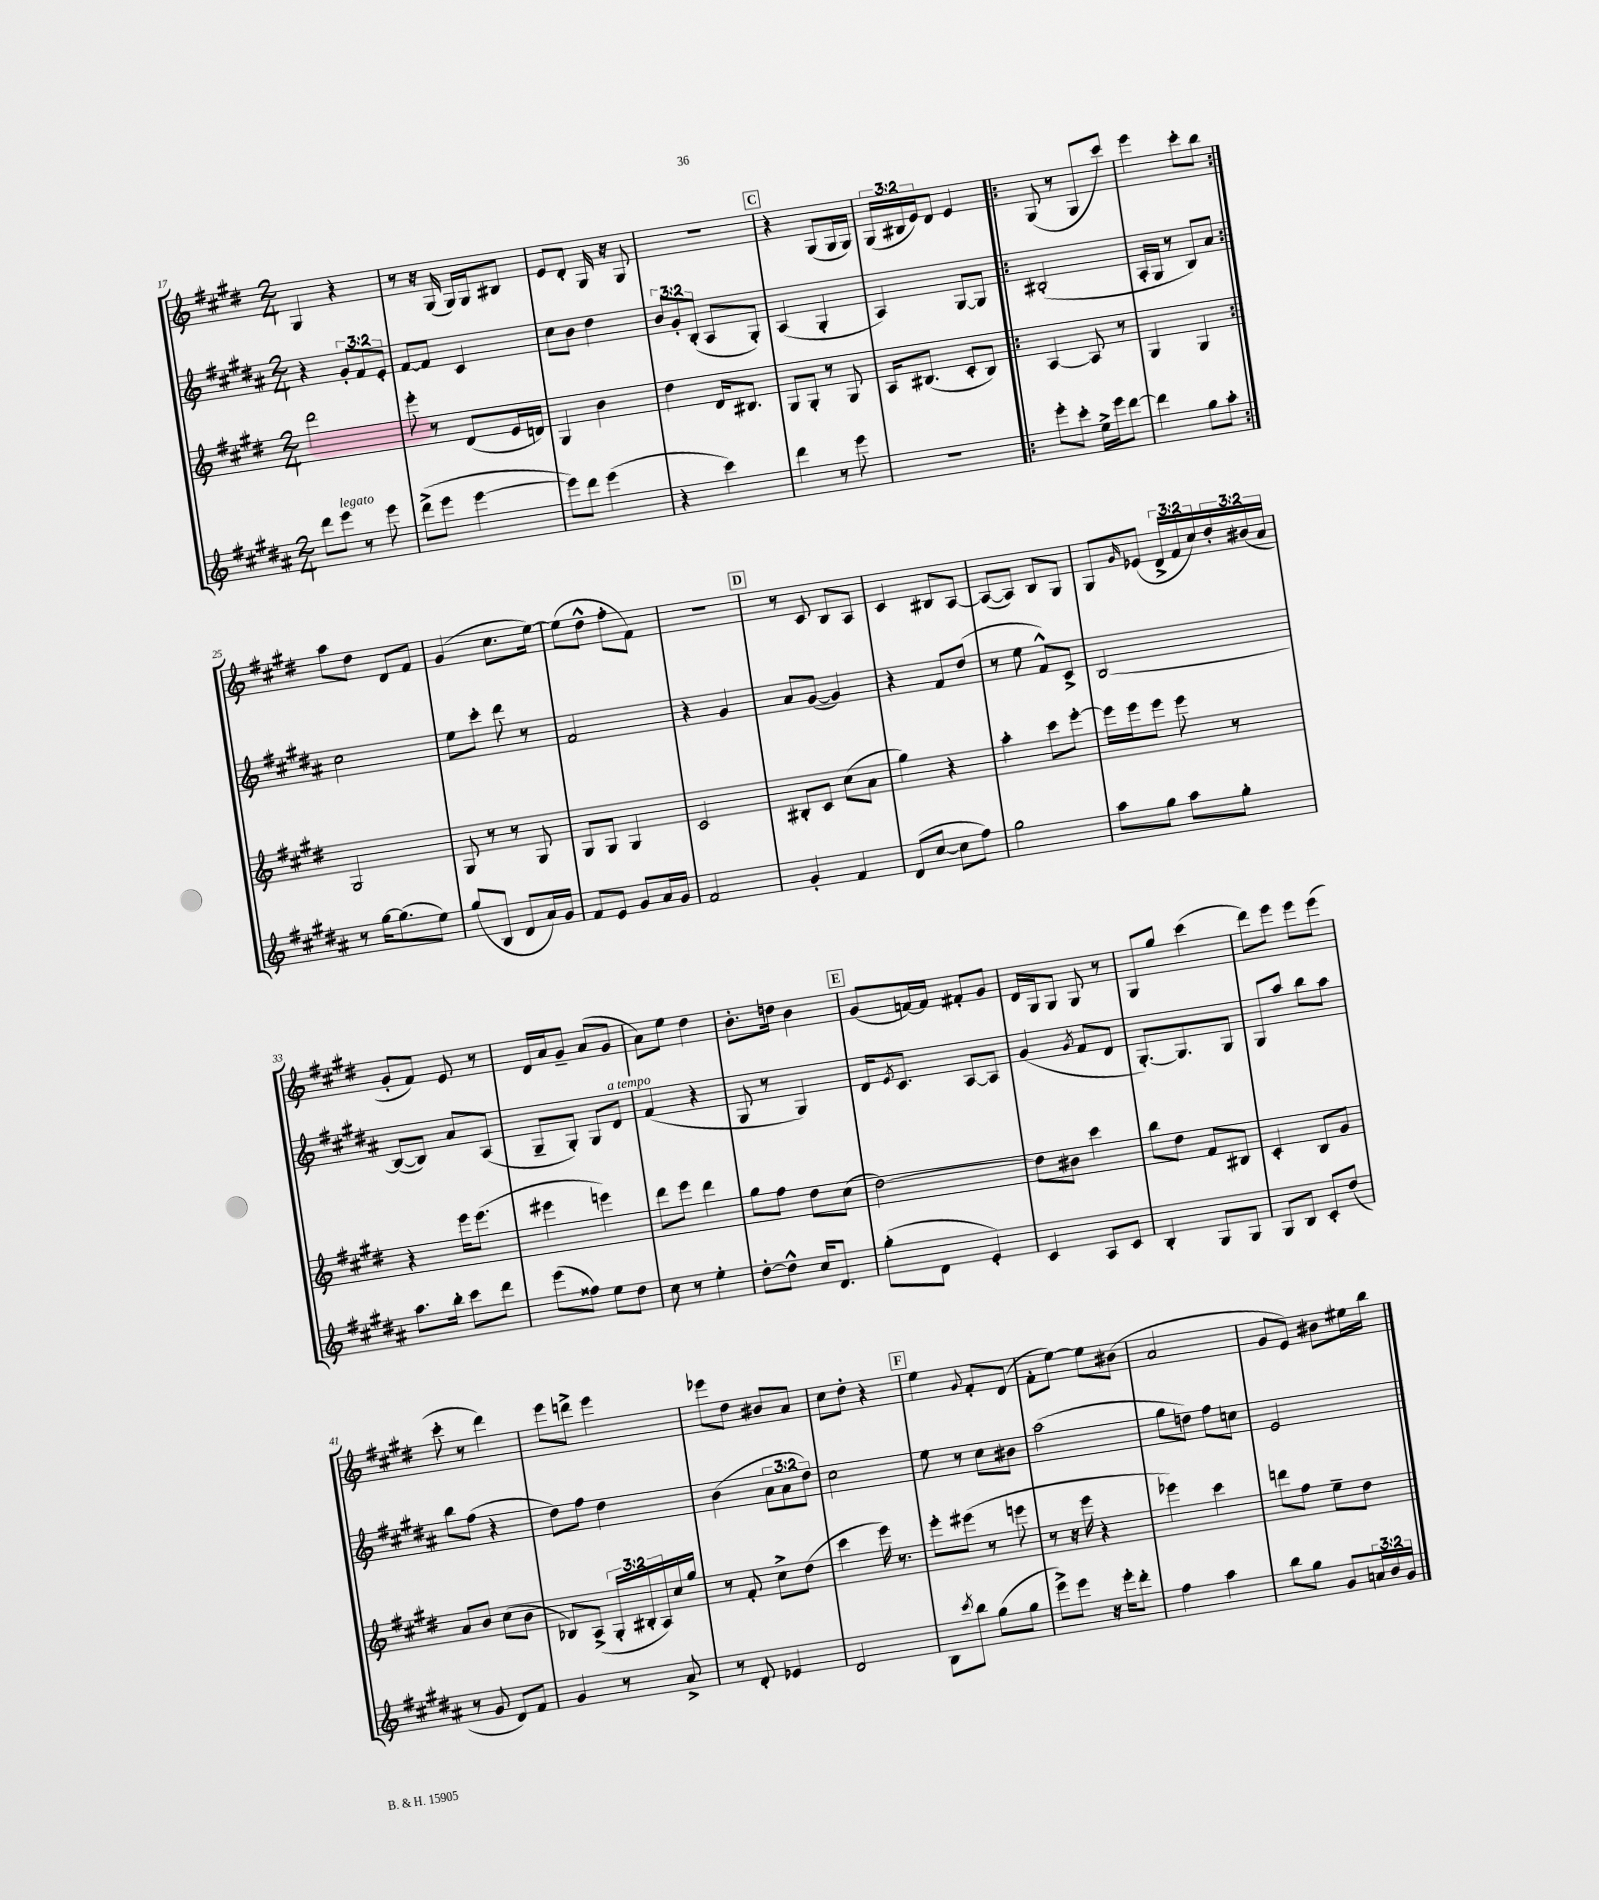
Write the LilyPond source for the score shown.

<<
\new StaffGroup <<
\new Staff = "s0" {
    \clef treble \key e \major \numericTimeSignature \time 2/4 \override Staff.TupletNumber.text = #tuplet-number::calc-fraction-text
    gis4 r4 |
    r8 r16 gis16( gis16) gis16 bis8 |
    e'8 dis'8-. gis16 r16 gis8 |
    r2 |
    \mark \markup { \box "C" } r4 gis8( gis16 gis16) |
    \tuplet 3/2 { gis16( bis16 e'16) } dis'8 e'4 |
    \repeat volta 2 { gis8( r8 gis8 cis'''8) |
    e'''4 cis'''8-. b''8 | }
    a''8 dis''8 dis'8 fis'8 |
    gis'4( cis''8. e''16~) |
    e''8( dis''8-^ fis''8-. fis'8) |
    R2 |
    \mark \markup { \box "D" } r8 cis'8 b8 a8 |
    cis'4 bis8 a8~ |
    a8~( a8) b8 gis8 |
    gis8 \grace { gis'16 } ees'8( \tuplet 3/2 { dis'16-> fis'16 cis''16) } \tuplet 3/2 { dis''16-. bis'16( a'16 } |
    gis'8-. fis'8) e'8 r8 |
    dis'16 a'16 gis'8-- a'8( gis'8 |
    a'8) e''8 dis''4 |
    b'8.-. d''16 b'4 |
    \mark \markup { \box "E" } gis'8( f'16~) f'16 fis'8-. gis'8 |
    dis'16 gis16 gis8 gis8 r8 |
    gis8 gis''8 cis'''4( |
    dis'''8) e'''8 e'''8 e'''8( |
    cis'''8-. r8 dis'''4) |
    e'''8 d'''8-> e'''4 |
    ees'''8 dis''8 bis'8 a'8 |
    cis''8 dis''8-. r4 |
    \mark \markup { \box "F" } e''4 \appoggiatura { gis'8 } fis'8-. dis'8( |
    fis'8-. e''8~) e''8 bis'8( |
    a'2 |
    gis'8 e'8) bis'8 eis''16 b''16 \bar "|." |
}
\new Staff = "s1" {
    \clef treble \key b \major \numericTimeSignature \time 2/4 \override Staff.TupletNumber.text = #tuplet-number::calc-fraction-text
    r4 \tuplet 3/2 { gis'8-. fis'8 e'8-. } |
    fis'8~ fis'8 cis'4 |
    cis''8 b'8 dis''4 |
    \tuplet 3/2 { b'8 gis'8-. b8-.( } ais8 gis8-.) |
    \mark \markup { \box "C" } ais4( gis4-. |
    ais4) gis8~ gis8 |
    \repeat volta 2 { bis2-.( |
    ais16-. gis16 r8 b8) ais'8 | }
    cis''2 |
    e''8 cis'''8-. dis'''8 r8 |
    fis'2 |
    r4 gis'4 |
    \mark \markup { \box "D" } ais'8 gis'8~( gis'4) |
    r4 fis'8 dis''8( |
    r8 e''8 fis'8-^) cis'8-> |
    b2~ |
    b8~( b8) ais'8 ais8( |
    gis8-- gis8-.) gis8 dis'8^\markup { \italic "a tempo" } |
    fis'4( r4 |
    gis8 r8 gis4) |
    \mark \markup { \box "E" } dis'16 \acciaccatura { e'8 } cis'8. ais8~ ais8 |
    gis'4( \acciaccatura { gis'8 } fis'8 dis'8 |
    gis8.~-.) gis8. gis8 |
    gis8 ais''8 b''8 ais''8 |
    b''8 fis''8( r4 |
    dis''8) fis''8 dis''4 |
    b'4( \tuplet 3/2 { ais'8 ais'8 dis''8) } |
    cis''2 |
    \mark \markup { \box "F" } e''8 r8 cis''8 bis'8 |
    ais''2( |
    gis''8 d''8) fis''8 c''8 |
    e'2 \bar "|." |
}
\new Staff = "s2" {
    \clef treble \key e \major \numericTimeSignature \time 2/4 \override Staff.TupletNumber.text = #tuplet-number::calc-fraction-text
    dis'''2 |
    e'''8-. r8 dis'8( e'16 d'16) |
    gis4 b'4 |
    dis''4 dis'16 bis8. |
    \mark \markup { \box "C" } gis8 gis8-. r8 gis8 |
    a16 bis8.( cis'8-. bis8) |
    \repeat volta 2 { a4~ a8 r8 |
    gis4 gis4 | }
    gis2 |
    gis8 r8 r8 gis8 |
    gis8 gis8 gis4 |
    cis'2 |
    \mark \markup { \box "D" } bis8-. cis'8 cis''8( a'8 |
    gis''4) r4 |
    a''4-. cis'''8 e'''8~-. |
    e'''16 e'''16 e'''8 e'''8 r8 |
    r4 e'''16 e'''8.( |
    eis'''4 e'''4) |
    dis'''8 e'''8 dis'''4 |
    gis''8 fis''8 dis''8 cis''8( |
    \mark \markup { \box "E" } dis''2~) |
    dis''8 bis'8 cis'''4 |
    b''8 dis''8 fis'8 bis8 |
    cis'4-. b8 gis'8 |
    a'8 b'8 cis''8( b'8 |
    bes8) a8->( \tuplet 3/2 { gis16-. bis16-. a16) } cis''16 gis''16 |
    r8 fis'8-. cis''8-> dis''8( |
    cis'''4 e'''16) r8. |
    \mark \markup { \box "F" } e'''8-. eis'''8( r8 e'''8 |
    r8 r16 e'''16 r4 |
    ees'''4) cis'''4 |
    d'''8 fis''8 e''8-- dis''8 \bar "|." |
}
\new Staff = "s3" {
    \clef treble \key b \major \numericTimeSignature \time 2/4 \override Staff.TupletNumber.text = #tuplet-number::calc-fraction-text
    dis'''8 e'''8^\markup { \italic "legato" } r8 e'''8 |
    dis'''8->( e'''8 e'''4~ |
    e'''8) dis'''8 e'''4( |
    r4 cis'''4) |
    \mark \markup { \box "C" } dis'''4 r8 e'''8 |
    r2 |
    \repeat volta 2 { e'''8-. cis'''8-. e''16-> e'''16 dis'''8~ |
    dis'''4 gis''8 ais''8-. | }
    r8 gis''16~ gis''8.( e''8) |
    gis''8( b8 dis'8 ais'16) gis'16 |
    fis'8 e'8 gis'8 ais'16 gis'16 |
    fis'2 |
    \mark \markup { \box "D" } gis'4-. fis'4 |
    dis'8( cis''8~ cis''8 fis''8) |
    gis''2 |
    ais''8 gis''8 ais''8 gis''8-. |
    ais''8. b''16-. cis'''8 dis'''8 |
    e'''8( fisis''8) e''8 dis''8 |
    cis''8 r8 e''4-. |
    dis''8~-. dis''8-^ cis''16 dis'8. |
    \mark \markup { \box "E" } gis''8-.( dis'8 e'4-.) |
    cis'4 ais8 cis'8 |
    b4-. gis8 gis8 |
    gis8 b8 cis'8-. dis''8( |
    r8 gis'8 dis'8) fis'8 |
    gis'4 r8 ais'8-> |
    r8 dis'8-. ees'4 |
    dis'2 |
    \mark \markup { \box "F" } b8 \acciaccatura { cis'''8 } b''8 gis''8( gis''8 |
    e'''8->) e'''8 r16 e'''16-. dis'''8-. |
    fis''4 ais''4 |
    b''8 gis''8 gis'8 \tuplet 3/2 { a'16 b'16 gis'16 } \bar "|." |
}
>>
>>
\layout { \context { \Score currentBarNumber = #17 } }
